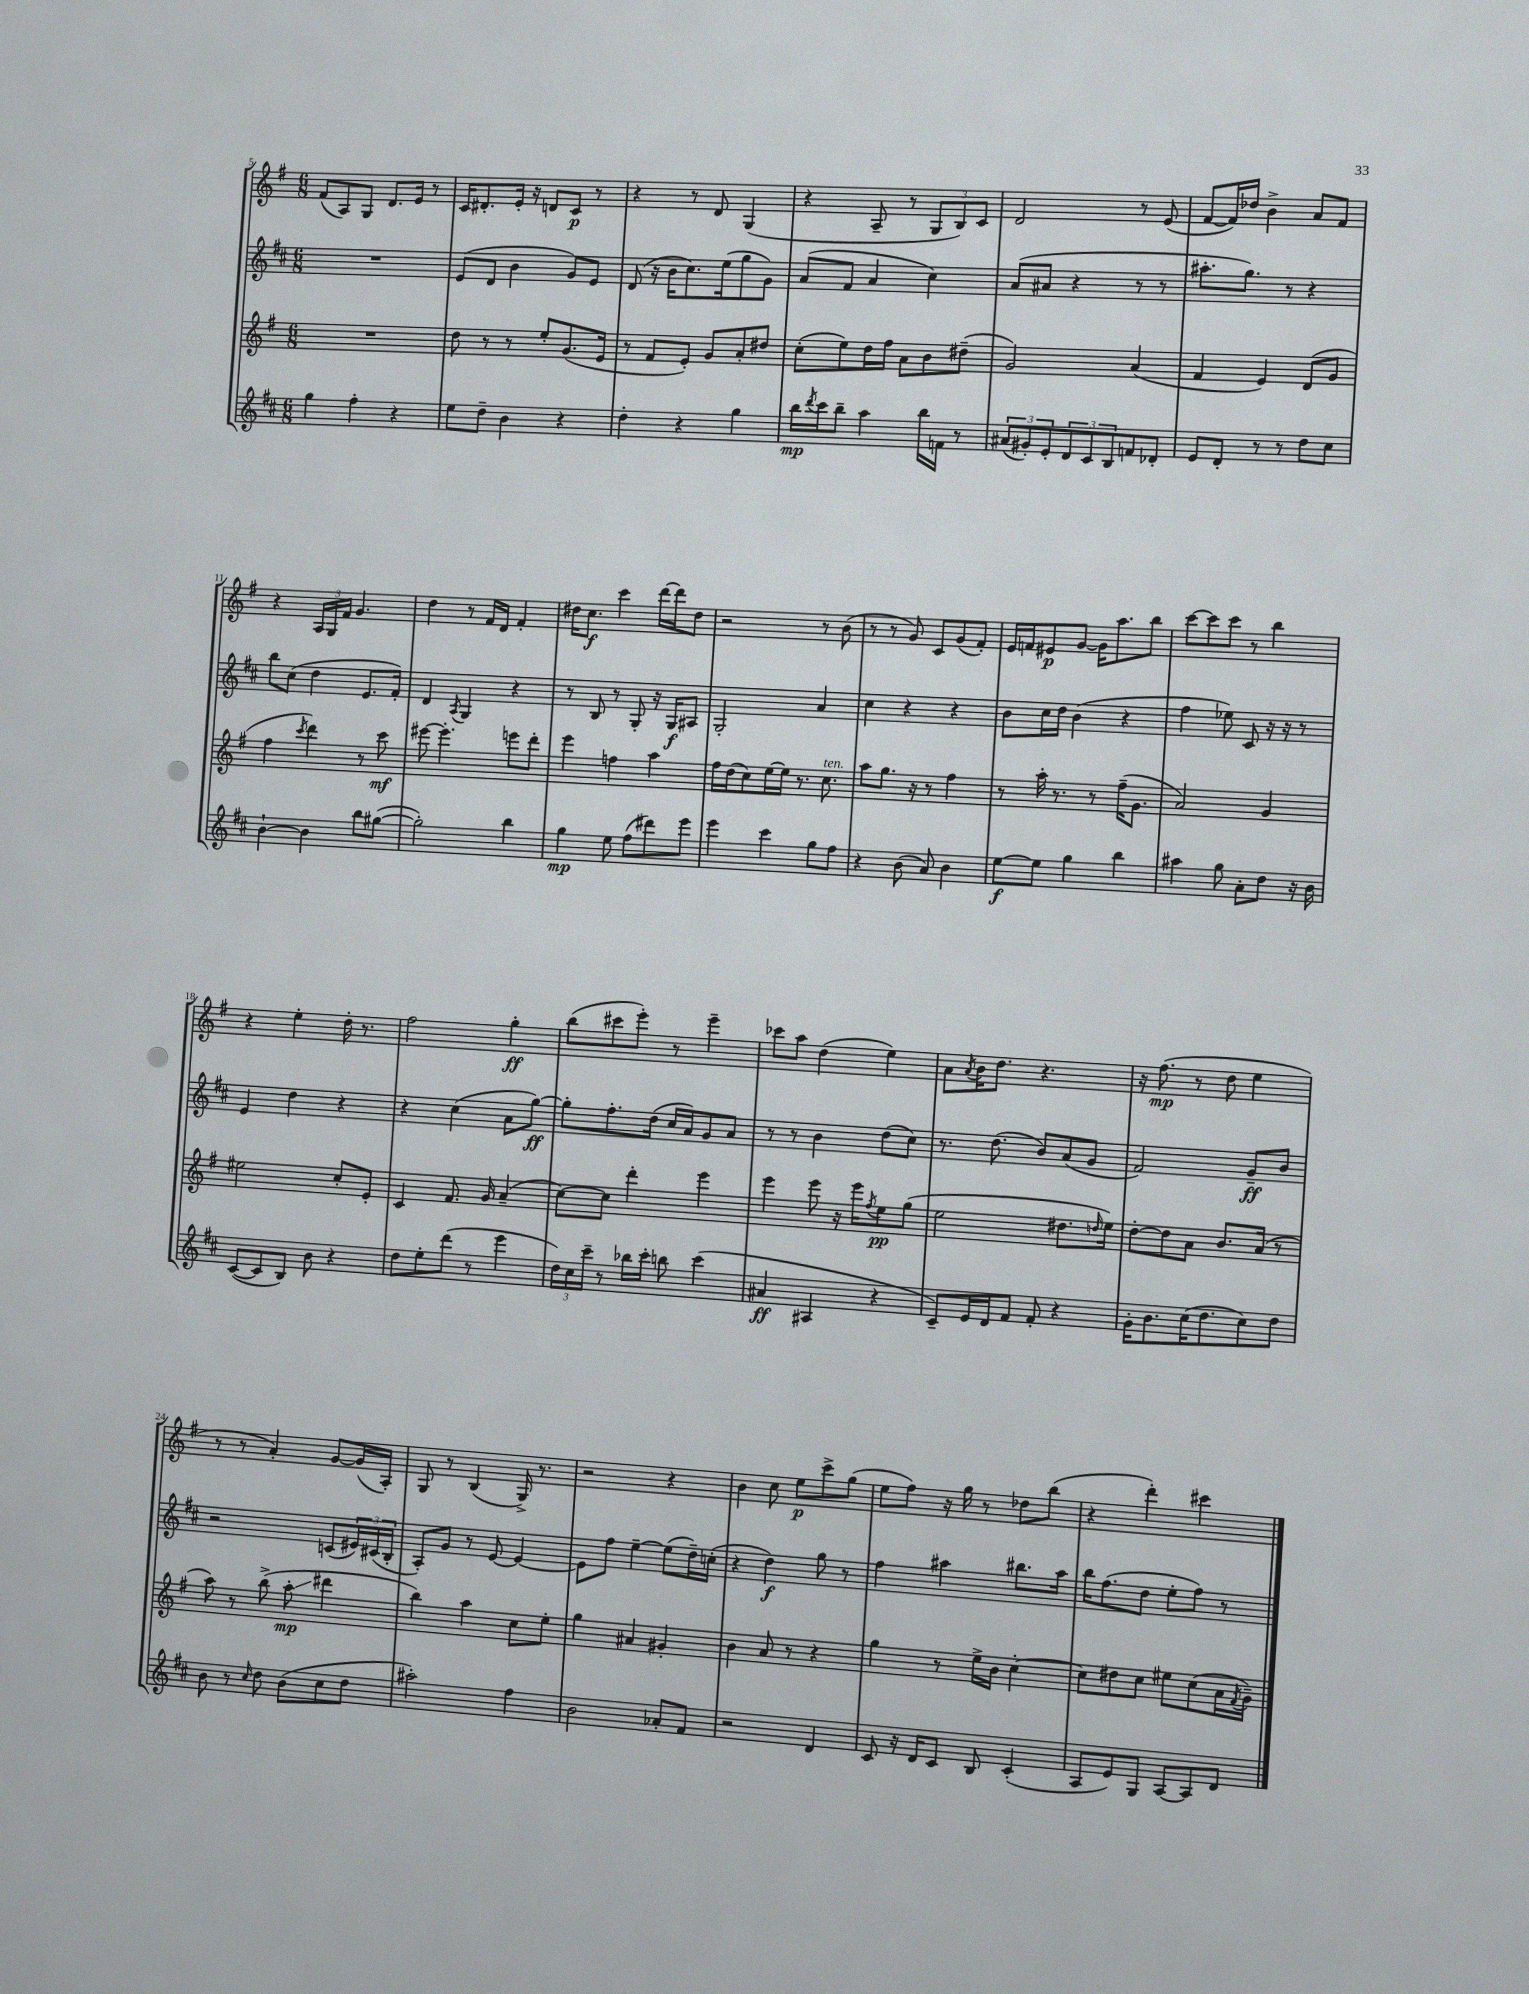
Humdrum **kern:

**kern	**kern	**kern	**kern
*staff4	*staff3	*staff2	*staff1
*clefG2	*clefG2	*clefG2	*clefG2
*k[f#c#]	*k[f#]	*k[f#c#]	*k[f#]
*M6/8	*M6/8	*M6/8	*M6/8
4gg	2.r	2.r	(8f#
.	.	.	8A)
4ff#'	.	.	8G
.	.	.	8.d
4r	.	.	.
.	.	.	16e
.	.	.	8r
=	=	=	=
8ee	8dd	(8e	16c
.	.	.	8.d#'
8dd~	8r	8d	.
4b	8r	4b	16e'
.	.	.	16r
.	8ee'	.	8d
4r	(8.g	8g)	8c
.	.	8e	8r
.	16e	.	.
=	=	=	=
4dd'	8r	(8d	4r
.	8f#	16r	.
.	.	16b	.
4r	8e')	8.cc#)	8r
.	8g	.	8d
.	.	(16ee	.
4gg	8a'	8gg	(4G
.	8dd#	8g)	.
=	=	=	=
16bb	(8cc'	(8a	4r
8qddd	.	.	.
16ccc#	.	.	.
8bb~	8ee)	8f#	.
4aa	16dd	4a	8A~
.	16ff#	.	.
.	8a	.	8r
16bb	8b	4cc#)	12G
16f	.	.	.
.	.	.	12B)
8r	(8dd#~	.	.
.	.	.	12c
=	=	=	=
(12a#	2g)	(8a	2d
12g#')	.	.	.
.	.	8a#	.
12e'	.	.	.
12d	.	4r	.
12c#	.	.	.
12B	.	.	.
8f	(4a	8r	8r
8d-'	.	8r	(8e
=	=	=	=
8e	4f#	8.aa#'	[8f#
8d'	.	.	16f#])
.	.	8.gg)	16dd-
8r	4e)	.	4b^
8r	.	8r	.
8dd	(8d	4r	8a
8cc#	8g	.	8f#
=	=	=	=
[4b`	4ff#	8bb	4r
.	.	(8cc#	.
.	8qccc	.	.
4b]	4ddd)	4dd	24A
.	.	.	24G
.	.	.	24f#
.	.	.	4.g
8bb	8r	8.e	.
([8gg#	8ccc	.	.
.	.	16f#')	.
=	=	=	=
2gg#'])	[8eee#	4d	4dd
.	4.eee#']	.	.
.	.	8qA	.
.	.	4G	8r
.	.	.	16f#
.	.	.	16d
4bb	8eee	4r	4f#'
.	8ddd'	.	.
=	=	=	=
4gg	4eee	8r	16dd#
.	.	.	8.cc
.	.	8B	.
8ee	4ff	8r	4ccc
(8ff#	.	8G'	.
8ddd#)	4aa	16r	[16ddd
.	.	16G	16ddd]
8eee	.	8A#	8dd#
=	=	=	=
4eee	16ff#	2G'	2r
.	(16dd	.	.
.	8cc)	.	.
4ccc#	[16ee	.	.
.	16ee]	.	.
.	8.r	.	.
8gg	.	4a	8r
.	8.cc	.	.
8ff#	.	.	(8b
=	=	=	=
4r	8aa	4cc#	8r
.	8.gg	.	8r
(8b	.	4r	8g)
.	16r	.	.
8a)	8r	.	8c
4b	4ff#	4r	(8g
.	.	.	8f#')
=	=	=	=
[8ee	8r	8b	16e
.	.	.	16f
8ee]	16aa'	16cc#	8e#
.	8.r	16dd	.
4gg	.	(4b	[8g
.	8r	.	16g]
.	.	.	8.aa
4bb	(16ff#~	4r	.
.	8.g	.	.
.	.	.	8bb
=	=	=	=
4aa#	2a)	4ff#	[8ccc
.	.	.	8ccc]
8gg	.	8ee-)	8ccc
8a'	.	8c#	8r
8dd	4g	16r	4bb
.	.	16r	.
16r	.	8r	.
16b	.	.	.
=	=	=	=
([8c#	2ee#	4e	4r
8c#]	.	.	.
8B)	.	4dd	4ee'
8b	.	.	.
4r	8cc'	4r	16dd'
.	.	.	8.r
.	8e'	.	.
=	=	=	=
8dd	4c	4r	2ff#
8ee'	.	.	.
(8ddd	8.f#	(4cc#	.
8r	.	.	.
.	16g	.	.
4eee	(4a~	8a	4gg'
.	.	[8gg)	.
=	=	=	=
24dd)	[8cc)	8gg']	(8bb
24cc#	.	.	.
24ccc#~	.	.	.
8r	8cc]	8.ff#'	8ccc#
16bb-	4ddd'	.	8eee')
16ccc#'	.	(16dd	.
8bb	.	16cc#	8r
.	.	16a)	.
(4ccc#	4eee	8g	4eee~
.	.	8a	.
=	=	=	=
4a#	4eee	8r	8ccc-
.	.	8r	8aa
4A#	8eee	4b	(4dd
.	16r	.	.
.	16eee	.	.
.	8qff#	.	.
4r	8ee	(8dd	4ee)
.	(8gg	8cc#)	.
=	=	=	=
8c#~)	2ee	8.r	8a
.	.	.	8qa
16e	.	.	16b
16d	.	(8.dd	8.dd
8f#	.	.	.
8f#'	.	8b)	4.r
4r	8.dd#	(8a	.
.	.	8g	.
.	16qqdd	.	.
.	16ee)	.	.
=	=	=	=
16g'	[8dd'	2f#)	16r
8.b	.	.	(8.ff#
.	8dd]	.	.
(16cc#	8a	.	8r
8.dd	.	.	.
.	8.b	.	8dd
8cc#)	.	8g~	4ee
.	(16a	.	.
8dd	8r	8b	.
=	=	=	=
8b	8aa)	2r	8r
8r	8r	.	8r
16qqcc#	.	.	.
8dd	(8bb^	.	4a')
(8b	8aa'	.	.
8cc#	4ddd#	(8c	[8g
8dd	.	24e#)	(16g]
.	.	(24c#	.
.	.	.	16A')
.	.	24B'	.
=	=	=	=
2aa#')	4bb)	8A')	8G
.	.	8g	8r
.	4aa	8r	(4B
.	.	[8e	.
4ff#	8cc	4e_	16G^)
.	.	.	8.r
.	8ee'	.	.
=	=	=	=
2b	4gg	8e]	2r
.	.	8ff#	.
.	4a#	[4ee~	.
8a-'	4g#'	(8ee]	4r
8f#	.	16dd~)	.
.	.	(16cc'	.
=	=	=	=
2r	4b	4r	4b
.	8a	4dd)	8cc
.	8r	.	8ee
4d	4r	8gg	8ccc^
.	.	8r	(8gg
=	=	=	=
8c#	4gg	4ff#	8ee
16r	.	.	8ff#)
16d	.	.	.
8c#	8r	4aa#	16r
.	.	.	16gg
8B	16ee^	.	8r
.	16b	.	.
(4c#'	[4cc'	8.bb#	8dd-
.	.	.	(8bb
.	.	16aa#	.
=	=	=	=
8A	8cc]	16bb	4r
.	.	(8.ff#	.
8e)	8dd#	.	.
8G	8cc	8dd	4ddd')
[8A	8ee#	8ee'	.
8A]	(8cc	8ff#)	4ccc#
8d	16a	8r	.
.	8qf#	.	.
.	16g~)	.	.
==	==	==	==
*-	*-	*-	*-
